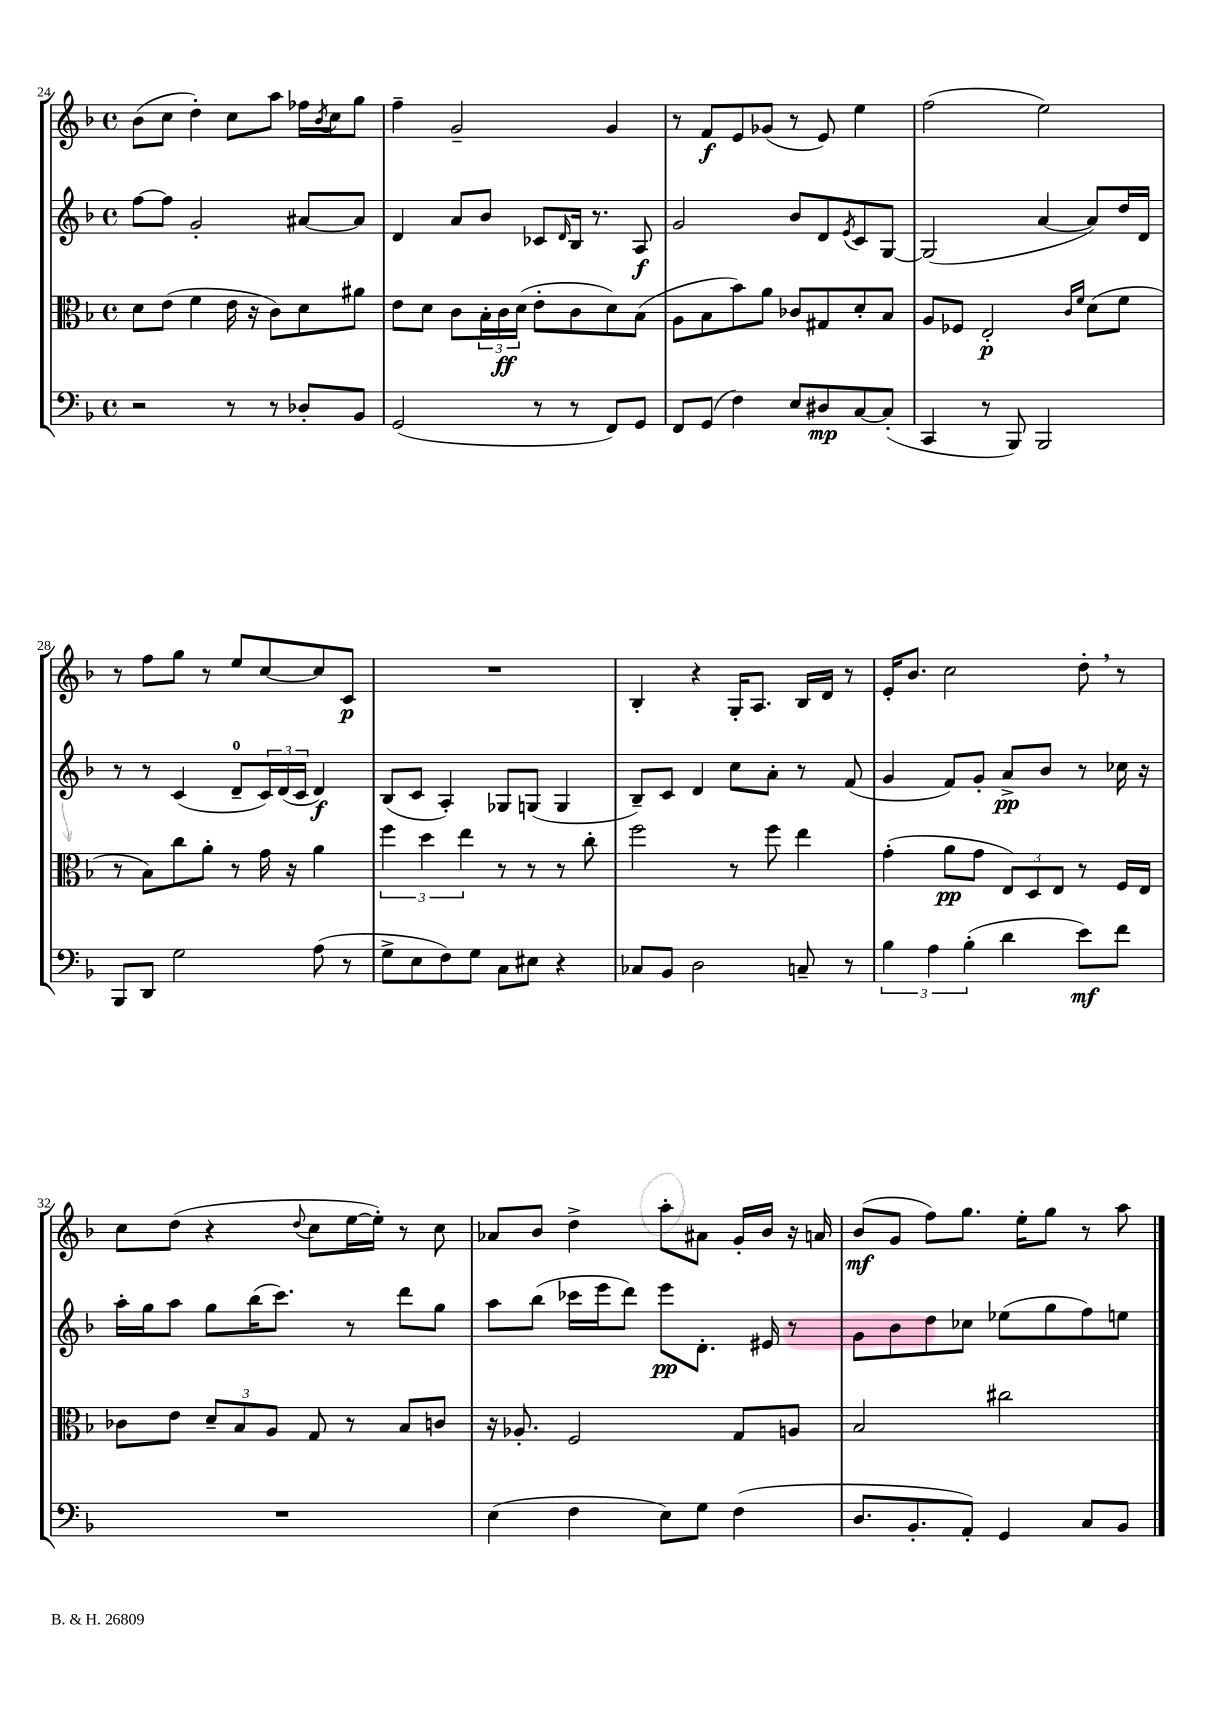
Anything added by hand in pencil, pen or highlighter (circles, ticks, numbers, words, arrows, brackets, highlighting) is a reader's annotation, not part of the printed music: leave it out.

**kern	**dynam	**kern	**dynam	**kern	**dynam	**kern	**dynam
*part4	*part4	*part3	*part3	*part2	*part2	*part1	*part1
*staff4	*staff4	*staff3	*staff3	*staff2	*staff2	*staff1	*staff1
*clefF4	*	*clefC3	*	*clefG2	*	*clefG2	*
*k[b-]	*	*k[b-]	*	*k[b-]	*	*k[b-]	*
*M4/4	*	*M4/4	*	*M4/4	*	*M4/4	*
*met(c)	*	*met(c)	*	*met(c)	*	*met(c)	*
=24	=24	=24	=24	=24	=24	=24	=24
2r	.	8d\L	.	[8ff\L	.	(8b-\L	.
.	.	(8e\J	.	8ff\J]	.	8cc\J	.
.	.	4f\	.	2g'/	.	4dd'\)	.
8r	.	16e\	.	.	.	8cc\L	.
.	.	16r	.	.	.	.	.
8r	.	8c\L)	.	.	.	8aa\J	.
8D-X'/L	.	8d\	.	[8a#X/L	.	16ff-X\LL	.
.	.	.	.	.	.	8qb-/	.
.	.	.	.	.	.	16cc\J	.
8BB-/J	.	8a#X\J	.	8a#/J]	.	8gg\J	.
=25	=25	=25	=25	=25	=25	=25	=25
(2GG/	.	8e\L	.	4d/	.	4ff~\	.
.	.	8d\J	.	.	.	.	.
.	.	8c\L	.	8a/L	.	2g~/	.
.	.	24B-'\L	.	8b-/J	.	.	.
.	.	24c\	ff	.	.	.	.
.	.	(24d\JJ	.	.	.	.	.
8r	.	8e'\L	.	8c-X/L	.	.	.
.	.	.	.	16qqd/	.	.	.
8r	.	8c\	.	16B-/Jk	.	.	.
.	.	.	.	8.r	.	.	.
8FF/L)	.	8d\)	.	.	.	4g/	.
8GG/J	.	(8B-\J	.	8A/	f	.	.
=26	=26	=26	=26	=26	=26	=26	=26
8FF/L	.	8A\L	.	2g/	.	8r	.
(8GG/J	.	8B-\	.	.	.	8f/L	f
4F\)	.	8b-\)	.	.	.	8e/	.
.	.	8a\J	.	.	.	(8g-X/J	.
8E/L	.	8c-X/L	.	8b-/L	.	8r	.
8D#X/	mp	8G#X/	.	8d/	.	8e/)	.
.	.	.	.	8qe/	.	.	.
[8C/	.	8d'/	.	8c/	.	4ee\	.
(8C'/J]	.	8B-/J	.	[8G/J	.	.	.
=27	=27	=27	=27	=27	=27	=27	=27
4CC/	.	8A/L	.	(2G/]	.	(2ff\	.
.	.	8F-X/J	.	.	.	.	.
8r	.	2E'/	p	.	.	.	.
8BBB-/)	.	.	.	.	.	.	.
2BBB-/	.	.	.	[4a/	.	2ee\)	.
.	.	16qqc/LL	.	.	.	.	.
.	.	16qqf/JJ	.	.	.	.	.
.	.	(8d\L	.	8a/L])	.	.	.
.	.	8f\J	.	16dd/L	.	.	.
.	.	.	.	16d/JJ	.	.	.
!!LO:LB:g=z
=28	=28	=28	=28	=28	=28	=28	=28
8BBB-/L	.	8r	.	8r	.	8r	.
8DD/J	.	8B-\L)	.	8r	.	8ff\L	.
2G\	.	8cc\	.	(4c/	.	8gg\J	.
.	.	8a'\J	.	.	.	8r	.
.	.	8r	.	8d~/L	.	8ee/L	.
.	.	16g\	.	24c/L)	.	[8cc/	.
.	.	.	.	(24d/	.	.	.
.	.	16r	.	.	.	.	.
.	.	.	.	24c/JJ	.	.	.
(8A\	.	4a\	.	4d/)	f	8cc/]	.
8r	.	.	.	.	.	8c/J	p
=29	=29	=29	=29	=29	=29	=29	=29
8G^\L	.	6ff\	.	(8B-/L	.	1r	.
8E\	.	.	.	8c/J	.	.	.
.	.	6dd\	.	.	.	.	.
8F\)	.	.	.	4A'/)	.	.	.
.	.	6ee\	.	.	.	.	.
8G\J	.	.	.	.	.	.	.
8C\L	.	8r	.	8G-X/L	.	.	.
8E#X\J	.	8r	.	(8Gn/J	.	.	.
4r	.	8r	.	4G/	.	.	.
.	.	8cc'\	.	.	.	.	.
=30	=30	=30	=30	=30	=30	=30	=30
8C-X/L	.	2ff\	.	8B-~/L)	.	4B-'/	.
8BB-/J	.	.	.	8c/J	.	.	.
2D\	.	.	.	4d/	.	4r	.
.	.	8r	.	8cc\L	.	16G'/KL	.
.	.	.	.	.	.	8.A/J	.
.	.	8ff\	.	8a'\J	.	.	.
8Cn~/	.	4ee\	.	8r	.	16B-/LL	.
.	.	.	.	.	.	16d/JJ	.
8r	.	.	.	(8f/	.	8r	.
=31	=31	=31	=31	=31	=31	=31	=31
6B-\	.	(4g'\	.	4g/	.	16e'/KL	.
.	.	.	.	.	.	8.b-/J	.
6A\	.	.	.	.	.	.	.
.	.	8a\L	pp	8f/L)	.	2cc\	.
(6B-'\	.	.	.	.	.	.	.
.	.	8g\J	.	8g'/J	.	.	.
4d\	.	12E/L)	.	8a^/L	pp	.	.
.	.	12D/	.	.	.	.	.
.	.	.	.	8b-/J	.	.	.
.	.	12E/J	.	.	.	.	.
8e\L)	mf	8r	.	8r	.	8dd',\	.
8f\J	.	16F/LL	.	16cc-X\	.	8r	.
.	.	16E/JJ	.	16r	.	.	.
!!LO:LB:g=z
=32	=32	=32	=32	=32	=32	=32	=32
1r	.	8c-X\L	.	16aa'\LL	.	8cc\L	.
.	.	.	.	16gg\J	.	.	.
.	.	8e\J	.	8aa\J	.	(8dd\J	.
.	.	12d~/L	.	8gg\L	.	4r	.
.	.	12B-/	.	.	.	.	.
.	.	.	.	(16bb-\K	.	.	.
.	.	12A/J	.	.	.	.	.
.	.	.	.	8.ccc\J)	.	.	.
.	.	.	.	.	.	8qqdd/	.
.	.	8G/	.	.	.	8cc\L	.
.	.	8r	.	8r	.	[16ee\L	.
.	.	.	.	.	.	16ee'\JJ])	.
.	.	8B-/L	.	8ddd\L	.	8r	.
.	.	8cn/J	.	8gg\J	.	8cc\	.
=33	=33	=33	=33	=33	=33	=33	=33
(4E\	.	16r	.	8aa\L	.	8a-X/L	.
.	.	8.A-X'/	.	.	.	.	.
.	.	.	.	(8bb-\J	.	8b-/J	.
4F\	.	2F/	.	16ccc-X\LL	.	4dd^\	.
.	.	.	.	16eee\J	.	.	.
.	.	.	.	8ddd\J)	.	.	.
8E\L)	.	.	.	8eee\L	pp	8aa'\L	.
8G\J	.	.	.	8.d'\J	.	8a#X\J	.
(4F\	.	8G/L	.	.	.	16g'/LL	.
.	.	.	.	16e#X/	.	16b-/JJ	.
.	.	8An/J	.	8r	.	16r	.
.	.	.	.	.	.	16an/	.
=34	=34	=34	=34	=34	=34	=34	=34
8.D/L	.	2B-/	.	8g\L	.	(8b-/L	mf
.	.	.	.	8b-\	.	8g/J	.
8.BB-'/	.	.	.	.	.	.	.
.	.	.	.	8dd\	.	8ff\L)	.
8AA'/J)	.	.	.	8cc-X\J	.	8.gg\J	.
4GG/	.	2cc#X\	.	(8ee-X\L	.	.	.
.	.	.	.	.	.	16ee'\KL	.
.	.	.	.	8gg\	.	8gg\J	.
8C/L	.	.	.	8ff\)	.	8r	.
8BB-/J	.	.	.	8een\J	.	8aa\	.
==	==	==	==	==	==	==	==
*-	*-	*-	*-	*-	*-	*-	*-
